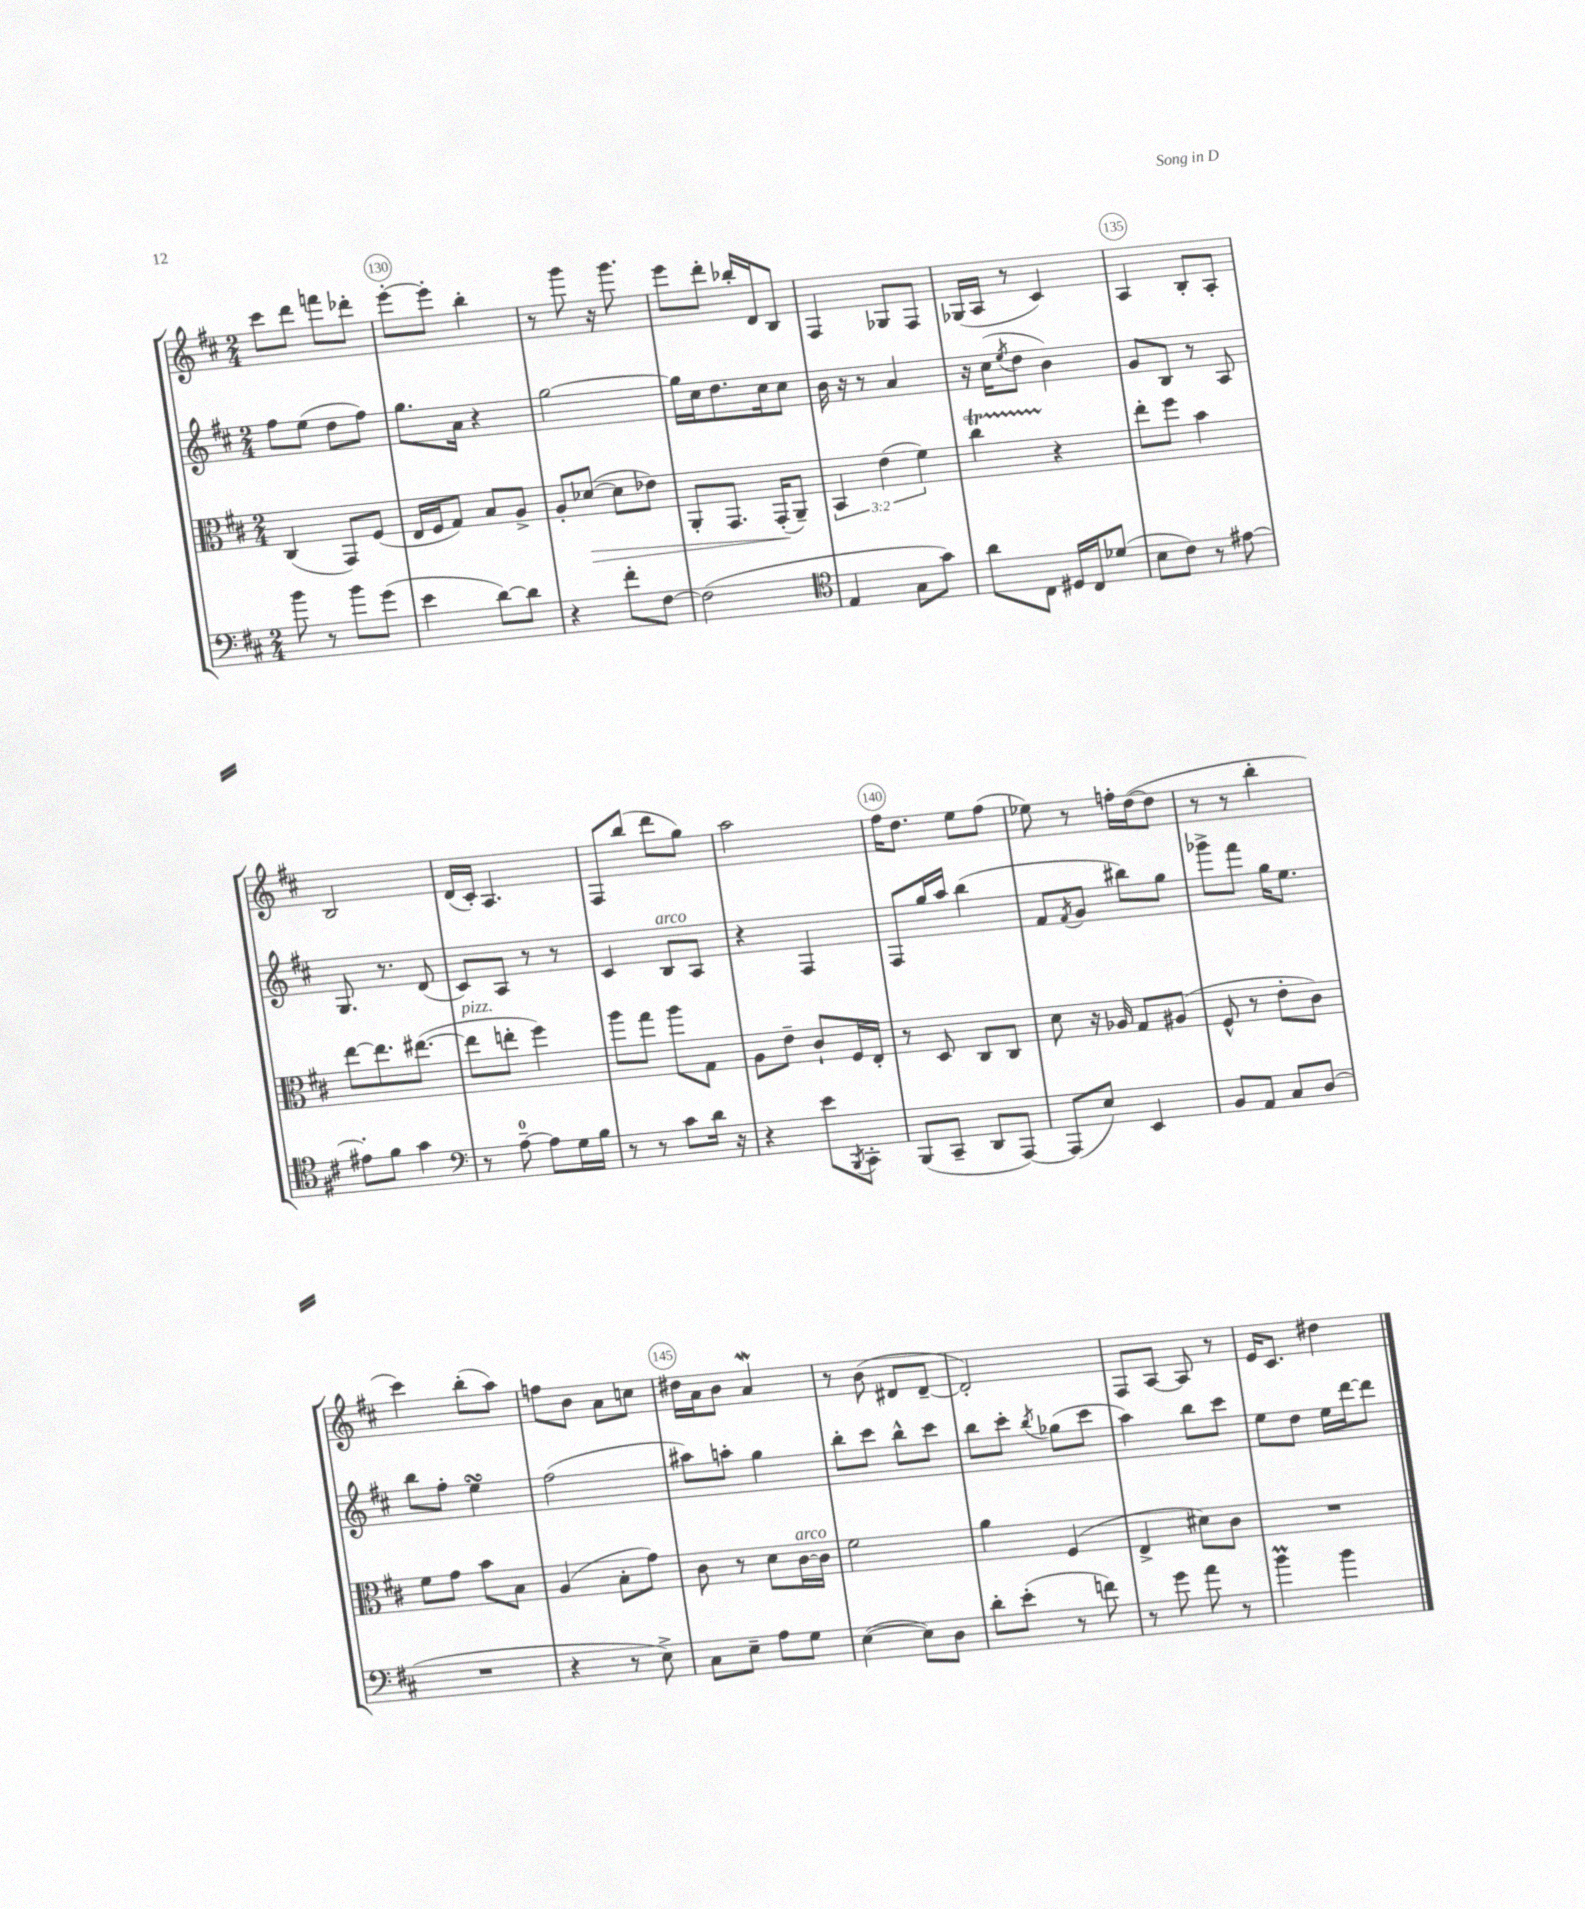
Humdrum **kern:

**kern	**kern	**kern	**kern
*staff4	*staff3	*staff2	*staff1
*clefF4	*clefC3	*clefG2	*clefG2
*k[f#c#]	*k[f#c#]	*k[f#c#]	*k[f#c#]
*M2/4	*M2/4	*M2/4	*M2/4
8b	(4C#	8ff#	8ccc#
8r	.	(8ee	8ddd
8b	8GG)	8dd	8fff
(8g	(8F#	8ff#)	8ddd-'
=	=	=	=
4e	16E	8.gg	[8eee'
.	16F#	.	.
.	8G)	.	8eee']
.	.	16a	.
[8d)	8B	4r	4bb'
8d]	8A^	.	.
=	=	=	=
4r	8A'	[2gg	8r
.	([8d-	.	8ggg
8f#'	8d-]	.	16r
.	.	.	8.ggg
[8F#	8e-)	.	.
=	=	=	=
(2F#]	8AA'	16gg]	8eee
.	.	16cc#	.
.	8.GG	8.dd	8ddd'
.	.	.	16bb-'
.	(16GG'	16cc#	16d
.	8AA~)	8cc#	8B
=	=	=	=
*clefC4	*	*	*
4E	6BB	16b	4F#
.	.	16r	.
.	.	8r	.
.	(6e	.	.
8G	.	4a	8G-
.	6f#)	.	.
8g)	.	.	8F#
=	=	=	=
8a	4cc#	16r	(16G-
.	.	(16cc#	16A
.	.	8qee	.
8C#	.	8dd	8r
16D#	4r	4b)	4c#)
16C#	.	.	.
(8d-	.	.	.
=	=	=	=
8B	8ee'	8g	4A
8c#)	8ff#	8B	.
8r	4b	8r	8B'
[8e#	.	8A	8A'
=	=	=	=
8e#']	[8ee	8.G	2B
8f#	8.ee]	.	.
.	.	8.r	.
4g	.	.	.
.	([8.ee#	.	.
.	.	(8d	.
=	=	=	=
*clefF4	*	*	*
8r	8ee#]	8c#)	(16d
.	.	.	16c#')
[8A~	8ee'	8A	4.A
8A]	4ff#)	8r	.
16G	.	8r	.
16B	.	.	.
=	=	=	=
8r	8aa	4c#	8F#
8r	8gg	.	(8bb
8c#	8aa	8B	8ddd
16d	8G	8A	8gg)
16r	.	.	.
=	=	=	=
4r	8A	4r	2aa
.	8e~	.	.
8e	8c#`	4F#	.
8qBBB	.	.	.
8CC#'	16F#	.	.
.	16E'	.	.
=	=	=	=
(8BBB	8r	8F#	16ff#
.	.	.	8.dd
8CC#~	8D	16gg	.
.	.	16aa	.
8DD	8C#	(4bb	8ee
[8AAA)	8C#	.	(8ff#
=	=	=	=
(8AAA]	8d	8f#	8ee-)
.	.	8qf#	.
8E)	16r	8g	8r
.	16A-	.	.
4EE	8G	8bb#)	16ff'
.	.	.	([16dd
.	(8A#	8gg	8dd]
=	=	=	=
8BB	8F#^^	8ggg-^	8r
8AA	8r	8fff#	8r
8C#	8e'	16gg	4bb'
.	.	8.ee	.
(8D	8c#)	.	.
=	=	=	=
2r	8f#	8bb	4ccc#)
.	8g	8ff#'	.
.	8b	4ee	(8bb'
.	8B	.	8aa)
=	=	=	=
4r	(4A	(2ff#	8ff
.	.	.	8b
8r	8B'	.	8a
8E^)	8g)	.	8cc
=	=	=	=
8C#	8c#	8aa#)	16dd#
.	.	.	16a
8E~	8r	8aa'	8b
8A	8d	4gg	4a
8G	[16c#	.	.
.	16c#]	.	.
=	=	=	=
([4E	2f#	8bb'	8r
.	.	8ccc#	(8b
8E])	.	8bb^^	8d#
8D	.	8ccc#	[8d#~
=	=	=	=
8d'	4a	8bb	2d#'])
(8e'	.	8ccc#'	.
.	.	8qbb	.
8r	(4F#	(8gg-	.
8f)	.	8ccc#	.
=	=	=	=
8r	4E^	4aa)	8F#
8g	.	.	[8A
8a	8d#)	8bb	8A]
8r	8c#	8ccc#	8r
=	=	=	=
4b	2r	8ee	16e
.	.	.	8.c#
.	.	8dd	.
4b	.	16ee	4dd#
.	.	[16ddd	.
.	.	8ddd]	.
==	==	==	==
*-	*-	*-	*-
